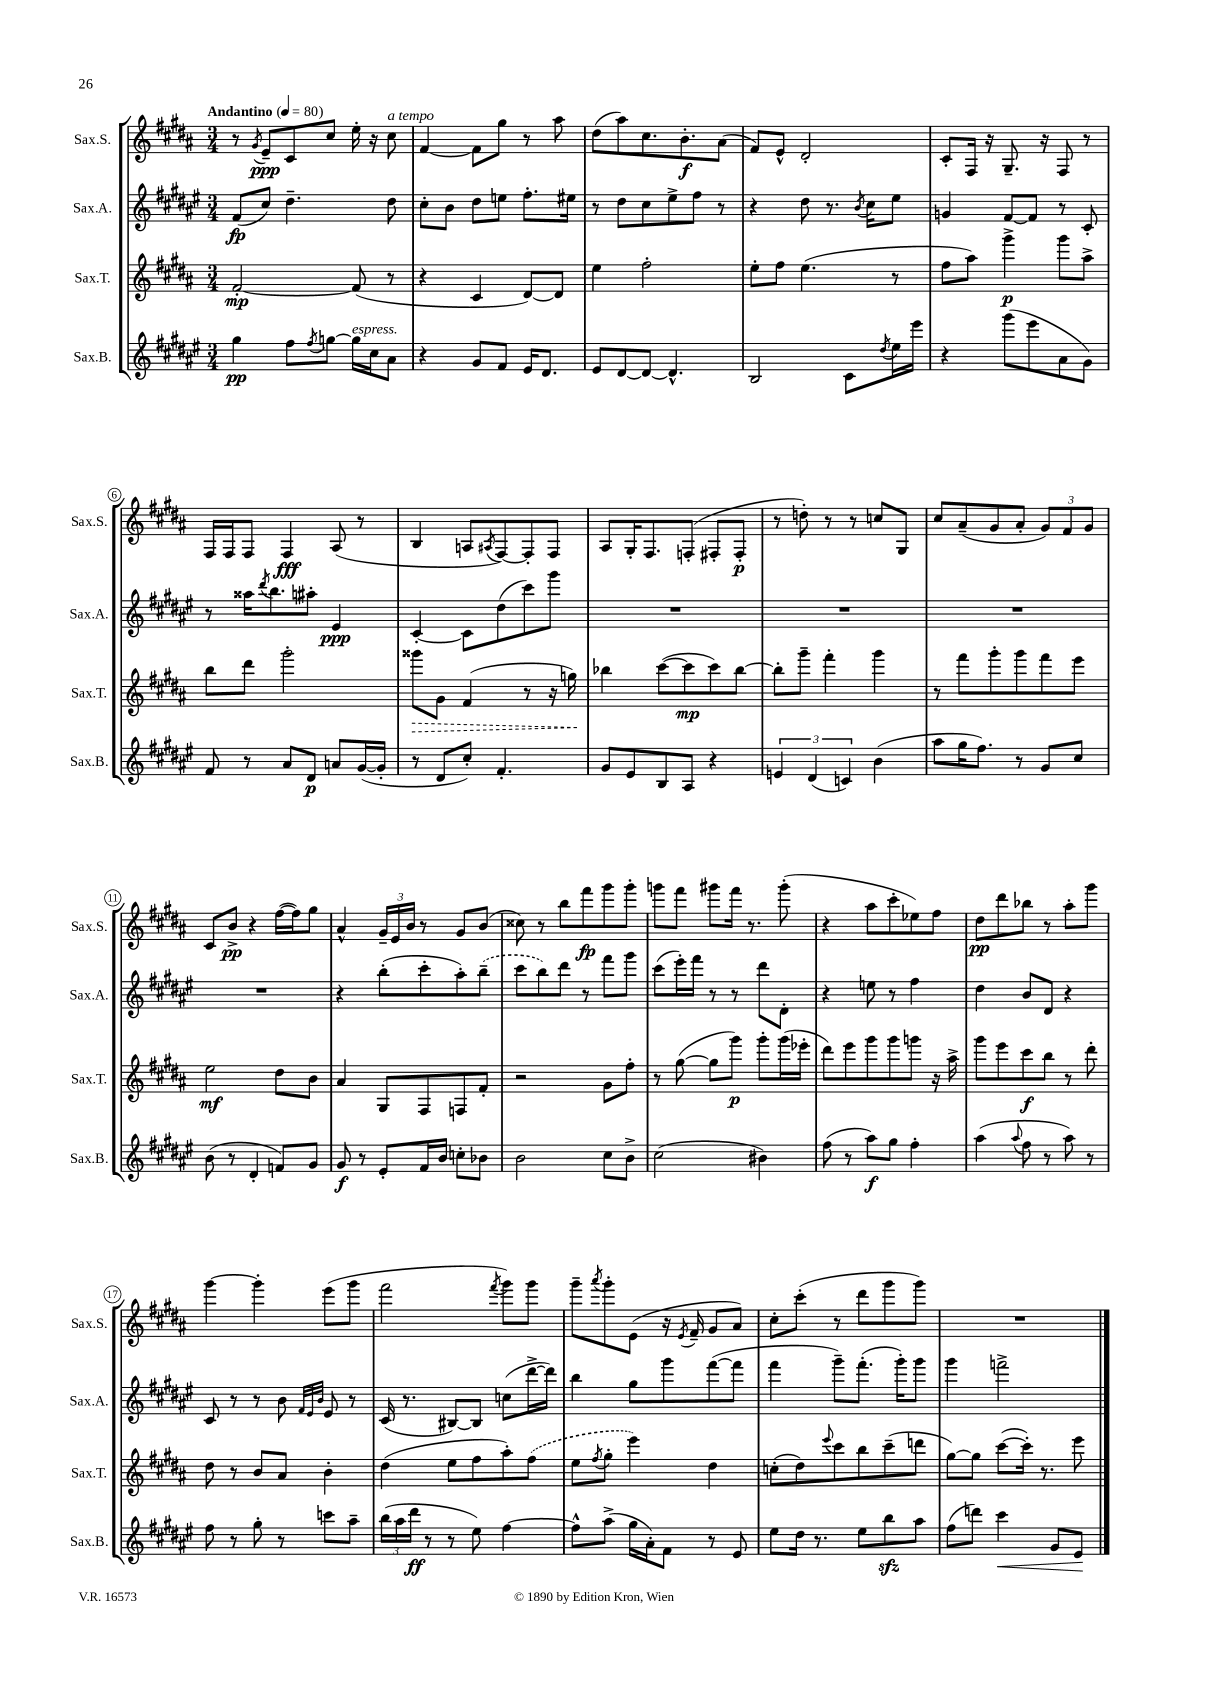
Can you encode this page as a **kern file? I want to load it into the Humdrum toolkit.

**kern	**kern	**kern	**kern
*staff4	*staff3	*staff2	*staff1
*clefG2	*clefG2	*clefG2	*clefG2
*k[f#c#g#d#a#e#]	*k[f#c#g#d#a#]	*k[f#c#g#d#a#e#]	*k[f#c#g#d#a#]
*M3/4	*M3/4	*M3/4	*M3/4
*MM80	*MM80	*MM80	*MM80
4gg#	[2f#'	(8f#	8r
.	.	.	8qg#
.	.	8cc#)	8e~
8ff#	.	4.dd#~	8c#
8qff#	.	.	.
[8gg	.	.	8cc#
16gg]	(8f#]	.	16ee'
16cc#	.	.	16r
8a#	8r	8dd#	8cc#
=	=	=	=
4r	4r	8cc#'	[4f#
.	.	8b	.
8g#	4c#	8dd#	8f#]
8f#	.	8ee	8gg#
16e#	[8d#)	8.ff#'	8r
8.d#	.	.	.
.	8d#]	.	8aa#
.	.	16ee#	.
=	=	=	=
8e#	4ee	8r	(8dd#
[8d#	.	8dd#	8aa#)
8d#_	2ff#'	8cc#	8.cc#
4.d#^^]	.	8ee#^	.
.	.	.	8.b'
.	.	8ff#	.
.	.	8r	(8a#
=	=	=	=
2B	8ee'	4r	8f#)
.	8ff#	.	8e^^
.	(4.ee	8dd#	2d#'
.	.	8.r	.
8c#	.	.	.
.	.	8qb	.
.	.	16cc#	.
8qdd#	.	.	.
16ee#	8r	8ee#	.
16eee#	.	.	.
=	=	=	=
4r	8ff#	4g	8c#'
.	8aa#)	.	16F#
.	.	.	16r
(8ggg#	4ggg#^	[8f#	8.G#~
8eee#	.	8f#]	.
.	.	.	16r
8a#	8ggg#	8r	8F#
8g#)	8aa#^	8c#'	8r
=	=	=	=
8f#	8bb	8r	16F#
.	.	.	16F#
8r	8ddd#	16aa##	8F#
.	.	8qddd#	.
.	.	8.bb	.
8a#	2ggg#'	.	4F#
8d#	.	8aa#'	.
8a	.	4e#	(8A#
([16g#	.	.	8r
16g#']	.	.	.
=	=	=	=
8r	8ggg##	[4c#'	4B
8d#	8g#	.	.
8cc#')	(4f#	8c#]	8A
.	.	.	8qA#
4.f#'	.	(8dd#	[8F#)
.	8r	8ccc#)	8F#']
.	16r	8ggg#	8F#
.	16gg)	.	.
=	=	=	=
8g#	4bb-	2.r	8A#
8e#	.	.	16G#'
.	.	.	8.F#
8B	([8ccc#	.	.
8A#	8ccc#]	.	(8F'
4r	8ccc#)	.	8F#'
.	[8bb-	.	8F#'
=	=	=	=
6e	8bb-']	2.r	8r
.	8ggg#~	.	8dd')
(6d#	.	.	.
.	4fff#'	.	8r
6c)	.	.	.
.	.	.	8r
(4b	4ggg#	.	8cc
.	.	.	8G#
=	=	=	=
8aa#	8r	2.r	8cc#
16gg#	8fff#	.	(8a#~
8.ff#)	.	.	.
.	8ggg#'	.	8g#
8r	8ggg#	.	8a#'
8g#	8fff#	.	12g#)
.	.	.	12f#
8cc#	8eee	.	.
.	.	.	12g#
=	=	=	=
(8b	2ee	2.r	8c#
8r	.	.	8b^
4d#'	.	.	4r
8f)	8dd#	.	([16ff#
.	.	.	16ff#])
8g#	8b	.	8gg#
=	=	=	=
8g#	4a#	4r	4a#^^
8r	.	.	.
8e#'	8G#	(8bb'	24g#~
.	.	.	24e
.	.	.	24b
16f#	8F#	8ccc#'	8r
16b	.	.	.
8cc'	8F	8aa#')	8g#
8b-	8f#'	(8bb~	(8b
=	=	=	=
2b	2r	8ccc#	8cc##)
.	.	8bb)	8r
.	.	8ddd#	8bb
.	.	8r	8fff#
8cc#	8g#	8fff#	8ggg#
8b^	8ff#'	8ggg#	8ggg#'
=	=	=	=
(2cc#	8r	(8ccc#	8ggg
.	([8gg#	16eee#')	8fff#
.	.	16fff#	.
.	8gg#]	8r	8ggg#
.	8ggg#)	8r	16fff#
.	.	.	8.r
4b#)	8ggg#'	8ddd#	.
.	(16ggg#	8d#'	(8ggg#'
.	16eee-'	.	.
=	=	=	=
(8ff#	8ddd#)	4r	4r
8r	8eee	.	.
8aa#)	8ggg#	8ee	8aa#
8gg#	8ggg#	8r	8ccc#'
4ff#'	8ggg	4ff#	8ee-)
.	16r	.	8ff#
.	16aa#^	.	.
=	=	=	=
(4aa#	8ggg#	4dd#	8dd#
.	8eee	.	8ddd#
8qqaa#	.	.	.
8ff#	8ccc#	8b	8bb-
8r	8bb	8d#	8r
8aa#)	8r	4r	8aa#'
8r	8ddd#'	.	8ggg#
=	=	=	=
8ff#	8dd#	8c#	[4ggg#
8r	8r	8r	.
8gg#'	8b	8r	4ggg#']
8r	8a#	8b	.
.	.	32qqf#	.
.	.	32qqe#	.
.	.	32qqb	.
8ccc	4b'	8e#	(8eee
8aa#~	.	8r	8ggg#
=	=	=	=
(24bb	(4dd#	(16c#	2fff#
24aa#	.	.	.
.	.	8.r	.
24ddd#	.	.	.
8r	.	.	.
8r	8ee	[8B#)	.
8ee#)	8ff#	8B#]	.
.	.	.	8qfff#
[4ff#	8aa#')	(8cc	8ggg#)
.	(8ff#	[16ddd#^	8ggg#
.	.	16ddd#])	.
=	=	=	=
8ff#^^]	8ee	4bb	8ggg#~
.	8qff#	.	8qaaa#
(8aa#^	8gg#'	.	8ggg#'
16gg#	4eee)	8gg#	(8e
16a#')	.	.	.
8f#	.	8ggg#	16r
.	.	.	8qe
.	.	.	16f#~
8r	4dd#	([8fff#	8g#
8e#	.	8fff#]	8a#)
=	=	=	=
8ee#	(8cc'	4fff#	8cc#'
16dd#	8dd#)	.	(8ccc#'
8.r	.	.	.
.	8qqeee	.	.
.	8ccc#	8ggg#~)	8r
8ee#	8bb	(8.fff#'	8ddd#
8bb	(8ccc#~	.	8ggg#
.	.	16ggg#')	.
8aa#	8ddd	8ggg#	8ggg#)
=	=	=	=
(8ff#	[8gg#)	4ggg#	2.r
8ddd)	8gg#]	.	.
4ccc#	([8ccc#	2fff^	.
.	16ccc#'])	.	.
.	8.r	.	.
8g#	.	.	.
8e#	8eee	.	.
==	==	==	==
*-	*-	*-	*-
